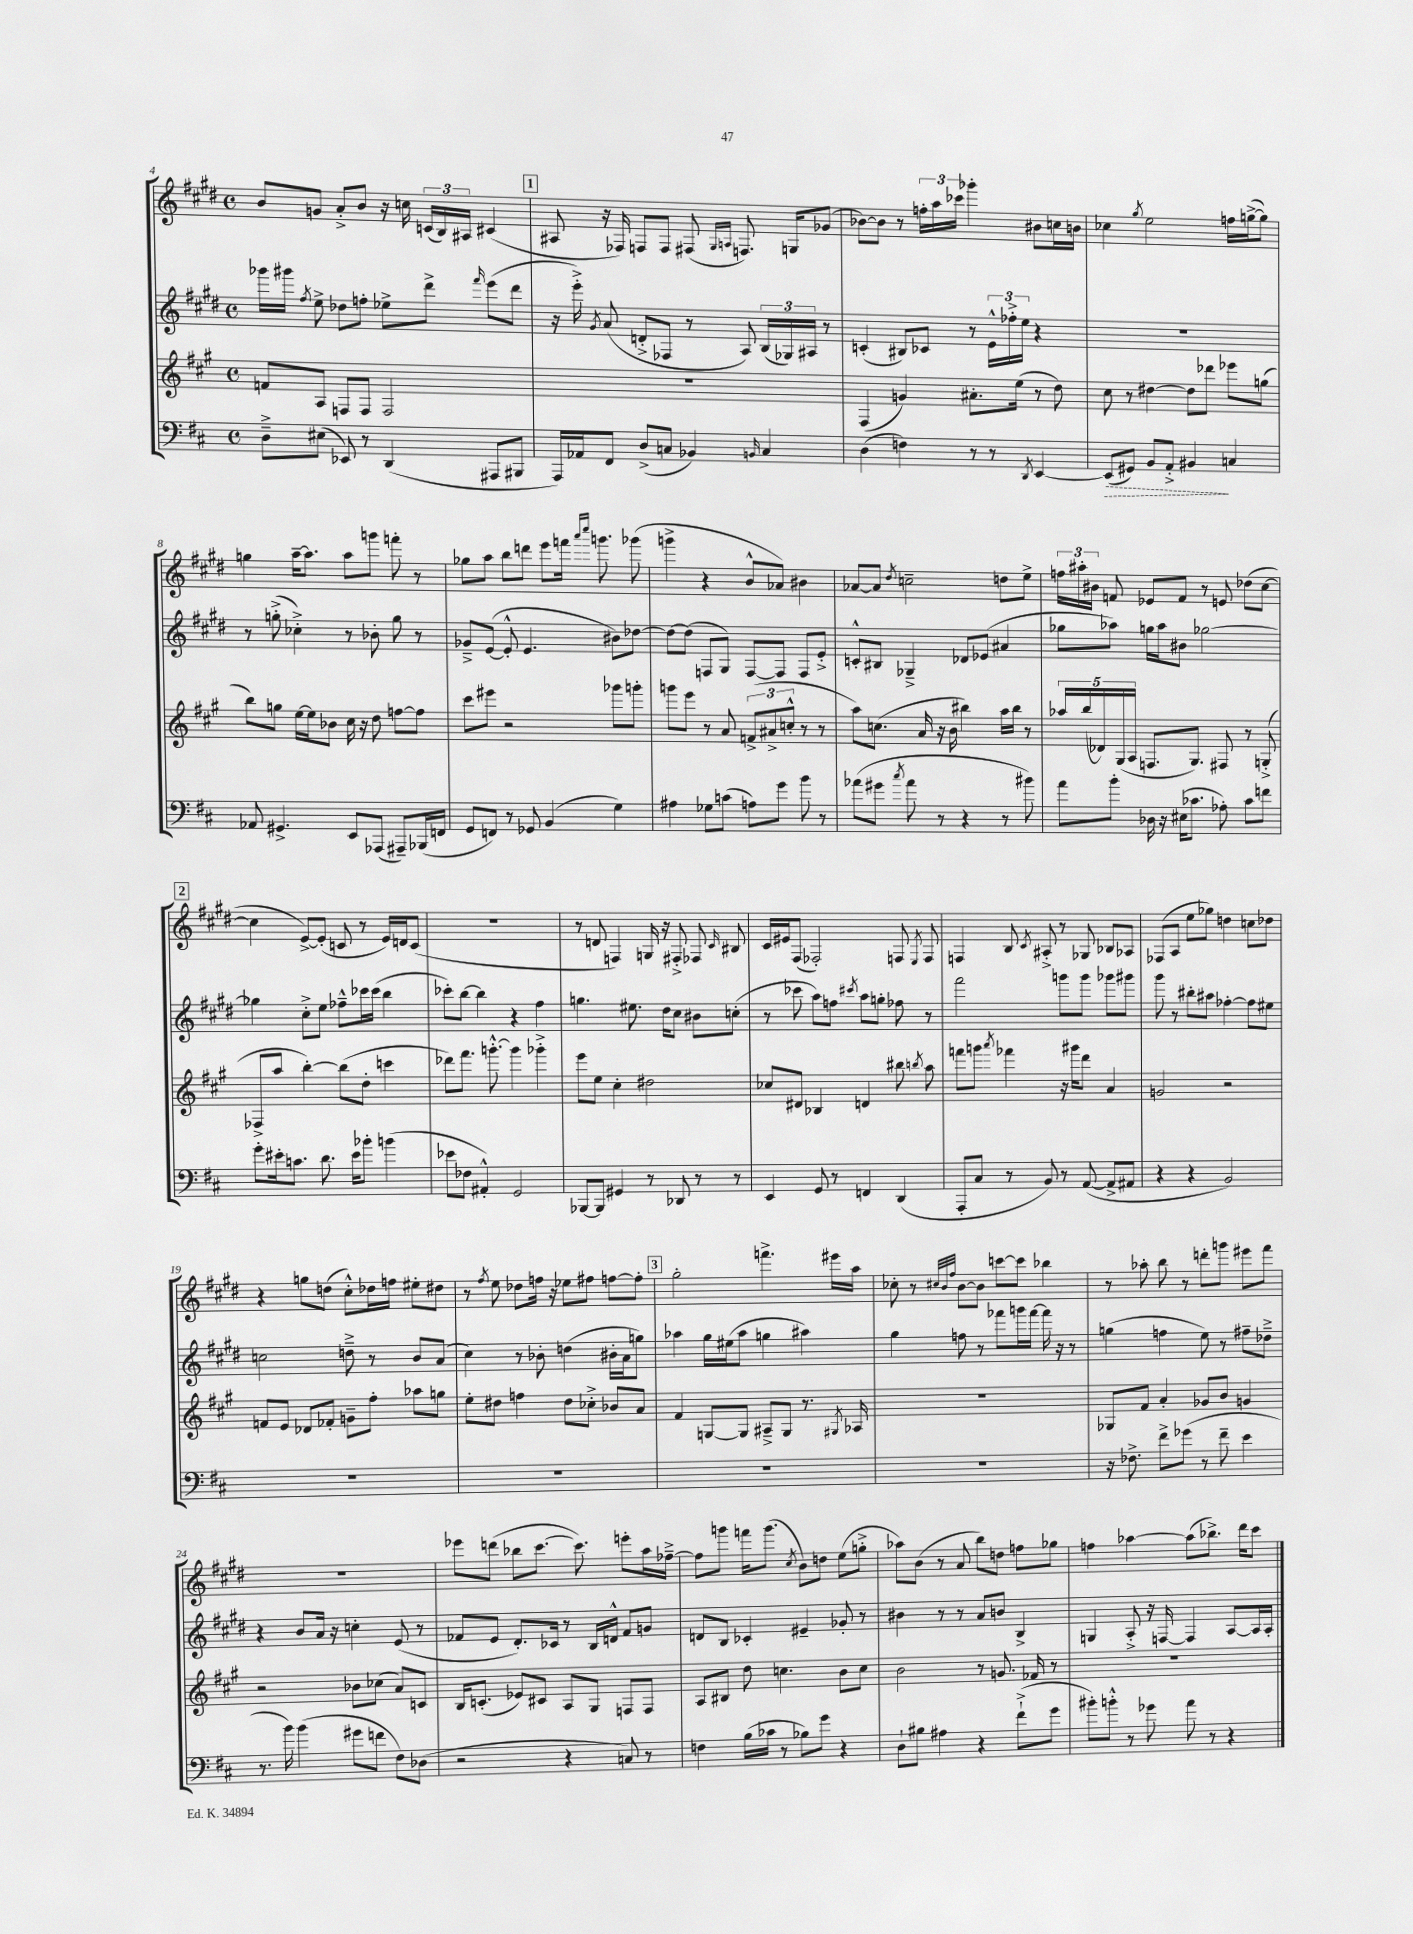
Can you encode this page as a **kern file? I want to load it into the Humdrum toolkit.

**kern	**kern	**kern	**kern
*staff4	*staff3	*staff2	*staff1
*clefF4	*clefG2	*clefG2	*clefG2
*k[f#c#]	*k[f#c#g#]	*k[f#c#g#d#]	*k[f#c#g#d#]
*M4/4	*M4/4	*M4/4	*M4/4
*met(c)	*met(c)	*met(c)	*met(c)
8D~^	8f	16ggg-	8b
.	.	16ggg#	.
.	.	8qff#	.
(8E#	8A	8ee^	8g
8EE-)	8F	8dd-	8a'^
8r	8F	8ff'	8b
(4DD	2F	8ee-^	16r
.	.	.	16cc
.	.	8ddd#^	(24c
.	.	.	24B)
.	.	.	24A#
.	.	16qqfff#	.
8AAA#	.	(8eee	(4c#
8BBB#	.	8ddd#	.
=	=	=	=
16AAA)	1r	16r	8A#
16AA-	.	16eee'^)	.
.	.	8qg#	.
8FF#	.	(8a	16r
.	.	.	16F-)
(8D^	.	8d'^	8F
8C	.	8F-	8F
4BB-)	.	8r	(8F#
.	.	.	16qqG#
.	.	.	16qqA
.	.	8A)	8.F)
16qqBB	.	.	.
4C	.	(24B	.
.	.	24G-)	.
.	.	.	16G
.	.	24A#	.
.	.	8r	(8g-
=	=	=	=
(4D	(4F#	(4c'	[8b-)
.	.	.	8b-]
4F)	4g)	8B#)	8r
.	.	8c-	24ff'
.	.	.	24aa
.	.	.	24ccc-
8r	8.a#'	8r	4ggg-'
8r	.	24e^^	.
.	.	24ff-'^	.
.	(16ee	.	.
.	.	24ee	.
8qDD	.	.	.
[4EE	8r	4r	8b#
.	8dd)	.	16cc
.	.	.	16b
=	=	=	=
(8EE]	8cc#	1r	4cc-
8GG#)	8r	.	.
.	.	.	8qgg#
8BB	[4dd#	.	2ee
8AA'^	.	.	.
4BB#	8dd#]	.	.
.	8ddd-	.	.
4C	8eee-	.	16ff
.	.	.	([16gg^
.	(8gg	.	8gg])
=	=	=	=
8AA-	8bb)	8r	4gg
4.GG#^	8gg	(8gg'^	.
.	[16ee	4cc-'^)	[16aa~
.	16ee]	.	8.aa]
.	8b-	.	.
8EE	16cc#	8r	8aa
.	16r	.	.
(8AAA-	8dd	8b-'	8ggg
8AAA#~)	[8ff	8gg	8fff'
(16BBB-	8ff]	8r	8r
16FF	.	.	.
=	=	=	=
8GG	8ccc#	8g-~^	8gg-
8FF)	8eee#	([8e	8aa
8r	2r	8e'^^]	8bb
8GG-	.	4.e	8ddd
(4BB	.	.	8eee
.	.	.	16fff
.	.	.	16qqaaa
.	.	.	16qqcccc#
.	.	.	8.ggg
4G)	8ggg-	8b#)	.
.	8ggg'	[8dd-	(8ggg-
=	=	=	=
4A#	8ggg	8dd-_	4ggg^
.	8eee	(8dd-]	.
8G-	8r	8F	4r
(8c	8a	8G#)	.
8A)	(12f^	[8F	8b^^
.	12a#^	.	.
8g	.	8F]	8a-)
.	12cc'^^	.	.
8b	8r	8F	4b#
8r	8r	8e'^	.
=	=	=	=
(8a-	8aa)	8c'^^	[8a-
8g#	(8.cc	8B#	8a-]
8qcc#	.	.	8qdd#
8a-	.	4G-~^	2cc~
.	16a	.	.
8r	16r	.	.
.	16b	.	.
4r	4bb#)	8d-	.
.	.	(8e-	.
8r	16aa	4a#	8dd
.	16bb#	.	.
8b#)	8r	.	8ee^
=	=	=	=
8a	20aa-	8gg-	24ff
.	.	.	24aa#'
.	(20bb	.	.
.	.	.	24b#
.	20d-)	.	.
8b'	.	8aa-)	8f
.	(20G#	.	.
.	20A	.	.
16D-	8.F	16gg	8e-
16r	.	16aa-	.
(16E#	.	8b#	8f
8.c-	8.G#)	.	.
.	.	[2gg-	8r
8A-')	8F#	.	8e
8c-	8r	.	(8dd-
8f	(8G'^	.	[8cc#
=	=	=	=
8g'	8F-^	4gg-]	4cc#]
16e#'	8aa	.	.
8.c	.	.	.
.	[4bb')	8cc#'^	[8e^)
8.d	.	8ee	(8e']
.	(8bb]	8ff-~^^	8c
16e#	.	.	.
8b-'	8dd'	16ccc-	8r
.	.	(16ccc-	.
(4b	4ccc	4bb	16e)
.	.	.	16d
.	.	.	(8c
=	=	=	=
8e-	8ddd-)	8ccc-')	1r
8F-	8.fff#	[8bb	.
4AA#'^^)	.	4bb]	.
.	[8.ggg'^^	.	.
2GG	4ggg]	4r	.
.	4ggg-'^	4ff#	.
=	=	=	=
[8BBB-	8eee	4.gg	8r
8BBB-]	8ee	.	8d
4GG#	4cc#'	.	4F)
.	.	8.ee#	.
8r	2dd#	.	16G
.	.	16dd#	16r
8DD-	.	8cc#	8F#'^
8r	.	8b#	8F-
.	.	.	16qqc#
8r	.	(8cc'	8B#
=	=	=	=
4EE	8cc-	8r	16c#
.	.	.	16e#
.	8d#	8ccc-	(8F#
8GG	4B-	8aa)	2F-')
8r	.	8ff	.
.	.	8qccc#	.
4FF	4d	8aa	.
.	.	8gg'	.
(4DD	8bb#	8ff-	8F
.	8qbb	.	8qE
.	8aa	8r	8F
=	=	=	=
8AAA'	8fff	2fff#	4F
8C#	8ggg	.	.
.	8qaaa	.	.
8r	4fff-	.	8B
.	.	.	8qc#
8BB)	.	.	8A#'^
8r	16r	8ggg	8r
.	16ggg#	.	.
([8AA	8ddd	8ggg	8G-
8AA^]	4a	8ggg-	8B-
8AA#	.	8ggg#	8A-
=	=	=	=
4r	2g	8ggg#	(8F-
.	.	8r	8A
4r	.	8bb#'	8ee
.	.	8aa#	8gg-)
2BB)	2r	[4ff-'	4dd
.	.	8ff-]	8cc
.	.	8ee#	8dd-
=	=	=	=
1r	8f	2cc	4r
.	8e	.	.
.	8d-	.	8gg
.	8f-'	.	(8dd
.	8g~	8dd~^	8cc#'^^)
.	8ff#'	8r	16dd-
.	.	.	16ff
.	8aa-	8b	8ee#'
.	8gg	(8a	8dd#
=	=	=	=
1r	8ee'	4cc#)	8r
.	.	.	8qff#
.	8dd#	.	8ee
.	4ff	8r	8dd-
.	.	8b-'	16ff
.	.	.	16r
.	8dd#	(4dd	8ee-
.	8cc-'^	.	8ff#
.	8b-	16b#'	[8ff
.	.	16a	.
.	8a	8gg)	8ff']
=	=	=	=
1r	4f#	4aa-	2gg#'
.	[8G	16gg#	.
.	.	(16ee#	.
.	8G]	8aa-	.
.	8A#~^	4gg	4.fff^
.	8G	.	.
.	8.r	4aa#)	.
.	.	.	16eee#
.	8qG#	.	.
.	16A-	.	16aa
=	=	=	=
1r	1r	4gg#	8cc-'
.	.	.	8r
.	.	.	32qqcc#
.	.	.	32qqb
.	.	.	32qqff#
.	.	8ff	[8b
.	.	8r	8b]
.	.	8fff-	[8ccc
.	.	16ggg	8ccc]
.	.	[16fff-	.
.	.	16fff-]	4bb-
.	.	16r	.
.	.	8r	.
=	=	=	=
16r	8G-	(4gg	8r
8.F-^	.	.	.
.	8f#	.	8aa-'
8f#^	4a'	4ff	8bb
(8g-	.	.	8r
8r	8g-	8ee)	8ddd'
8f#~	8b	8r	8ggg
4e	4g	8ff#~	8eee#
.	.	8dd-~^	8fff#
=	=	=	=
8.r	2r	4r	1r
16b)	.	.	.
(4b	.	8b	.
.	.	16a	.
.	.	16r	.
8g#	8b-	4cc'	.
8f	(8cc-	.	.
8F#)	8a)	(8e	.
(8D-	8c	8r	.
=	=	=	=
2r	16B	8f-	8eee-
.	(8.c'	.	.
.	.	8e	(8ddd
.	8e-)	8.d#')	8bb-
.	8c#	.	[8.ccc#
.	.	16c-	.
4r	8A	8r	.
.	.	.	8.ccc#])
.	8G#	16B	.
.	.	16d^^	.
8C)	8F	8f-	8eee'
8r	8F	8g	16aa
.	.	.	[16ff-~^
=	=	=	=
4F	8A	8d	8ff-]
.	8B#	8B	8ggg
(16B	8dd	4c-'	16fff
16c-	.	.	(8.ggg
8r	4.cc	.	.
.	.	.	8qcc#
8B-)	.	4e#~	8b)
8g	.	.	8dd
4r	8b	8g-'	(8ee
.	8cc	8r	8gg'^
=	=	=	=
8D`	2b	4b#	8aa-)
8B#	.	.	(8b
4A#	.	8r	8r
.	.	8r	8a
4r	8r	8a	8bb)
.	8.g	8b	8dd
(8f#`^	.	4B^	8ff
.	16f-	.	.
8g	8r	.	8gg-
=	=	=	=
8b#')	1r	4G	4ff
8b'^^	.	.	.
8r	.	8A'^	[4aa-
8g-	.	16r	.
.	.	[16F	.
8a	.	4F]	(8aa-]
8r	.	.	8.bb-^)
4r	.	[8A	.
.	.	.	16ddd#
.	.	16A]	8ccc#
.	.	16A'	.
==	==	==	==
*-	*-	*-	*-
